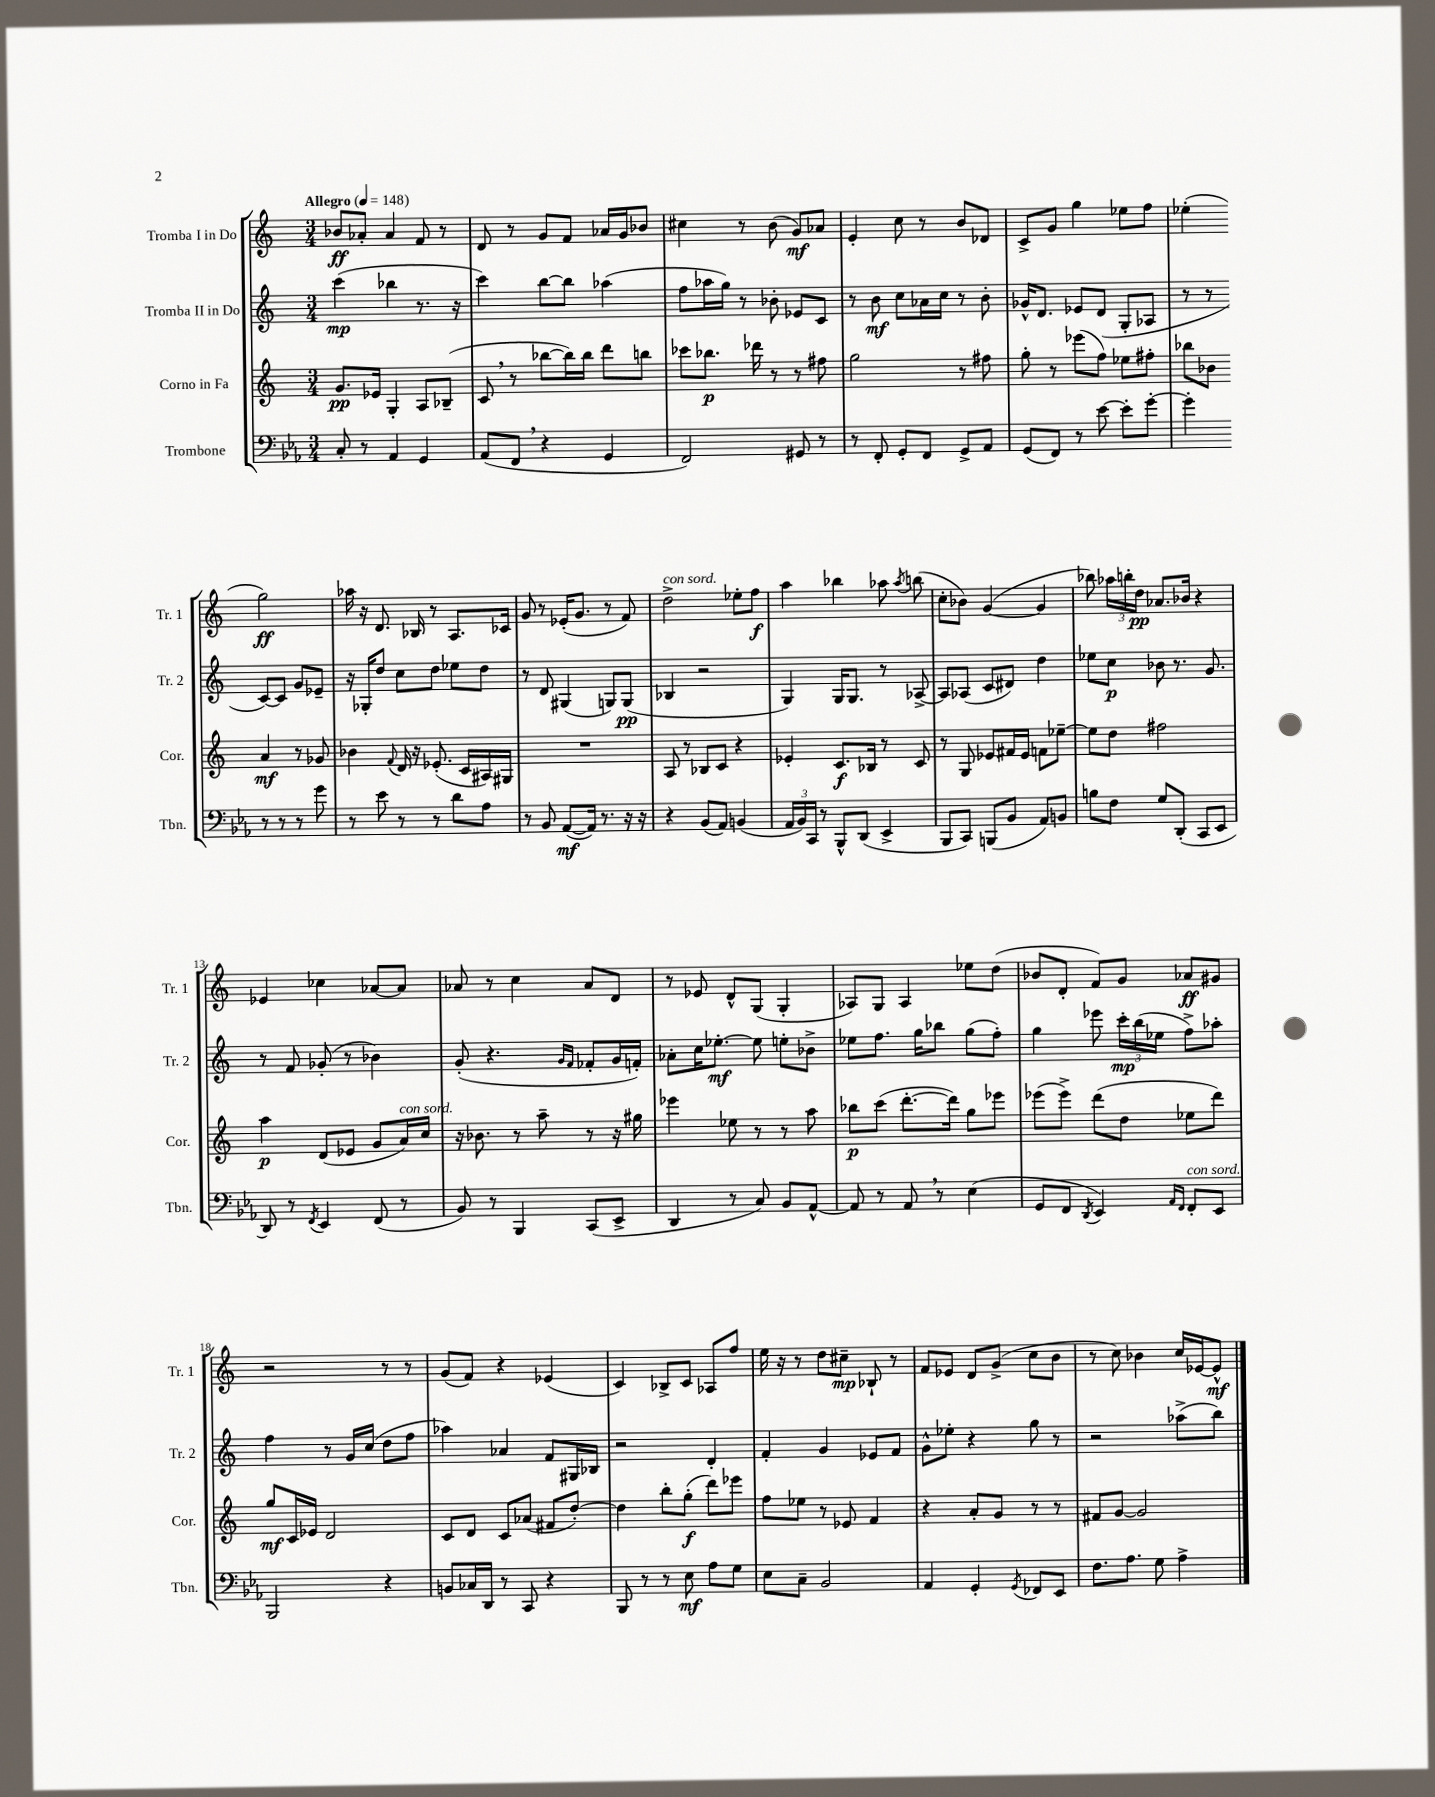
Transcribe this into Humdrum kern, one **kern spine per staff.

**kern	**dynam	**kern	**dynam	**kern	**dynam	**kern	**dynam
*part4	*part4	*part3	*part3	*part2	*part2	*part1	*part1
*staff4	*staff4	*staff3	*staff3	*staff2	*staff2	*staff1	*staff1
*I"Trombone	*	*I"Corno in Fa	*	*I"Tromba II in Do	*	*I"Tromba I in Do	*
*I'Tbn.	*	*I'Cor.	*	*I'Tr. 2	*	*I'Tr. 1	*
*clefF4	*	*clefG2	*	*clefG2	*	*clefG2	*
*k[b-e-a-]	*	*k[]	*	*k[]	*	*k[]	*
*M3/4	*	*M3/4	*	*M3/4	*	*M3/4	*
*MM148	*	*MM148	*	*MM148	*	*MM148	*
=1	=1	=1	=1	=1	=1	=1	=1
!	!	!	!	!	!	!LO:TX:a:B:t=Allegro	!
8C'/	.	8.g/L	pp	(4ccc\	mp	8b-X/L	ff
8r	.	.	.	.	.	8a-X'/J	.
.	.	16e-X/Jk	.	.	.	.	.
4AA-/	.	4G'/	.	4bb-X\	.	4a-/	.
4GG/	.	8A/L	.	8.r	.	8f/	.
.	.	(8B-X~/J	.	.	.	8r	.
.	.	.	.	16r	.	.	.
=2	=2	=2	=2	=2	=2	=2	=2
(8AA-/L	.	8c,/	.	4ccc\)	.	8d/	.
8FF,/J	.	8r	.	.	.	8r	.
4r	.	[8bb-X\L	.	[8bb\L	.	8g/L	.
.	.	16bb-\L])	.	8bb\J]	.	8f/J	.
.	.	16bb-\JJ	.	.	.	.	.
4GG/	.	8ddd\L	.	(4aa-X\	.	16a-X/LL	.
.	.	.	.	.	.	16g/J	.
.	.	8bbn\J	.	.	.	8b-X/J	.
=3	=3	=3	=3	=3	=3	=3	=3
2FF/)	.	8ccc-X\L	.	8ff\L	.	4cc#X\	.
.	.	8.bb-X\J	p	16aa-X\L	.	.	.
.	.	.	.	16gg\JJ)	.	.	.
.	.	.	.	8r	.	8r	.
.	.	16ddd-X\	.	.	.	.	.
.	.	8r	.	8b-X'\	.	(8b\	.
8GG#X/	.	8r	.	8e-X/L	.	8g/L)	mf
8r	.	8ff#X\	.	8c/J	.	8a-X/J	.
=4	=4	=4	=4	=4	=4	=4	=4
8r	.	2gg\	.	8r	.	4e'/	.
8FF'/	.	.	.	8b\	mf	.	.
8GG'/L	.	.	.	8cc\L	.	8cc\	.
8FF/J	.	.	.	16a-X\L	.	8r	.
.	.	.	.	16cc\JJ	.	.	.
8GG^/L	.	8r	.	8r	.	8b/L	.
8AA-/J	.	8ff#X\	.	8b'\	.	8d-X/J	.
=5	=5	=5	=5	=5	=5	=5	=5
(8GG/L	.	8gg'\	.	16g-X^^/KL	.	8c^/L	.
.	.	.	.	8.d/J	.	.	.
8FF/J)	.	8r	.	.	.	8g/J	.
8r	.	(8eee-X\L	.	8e-X/L	.	4gg\	.
[8e-\	.	8ff\J)	.	(8d/J	.	.	.
8e-'\L]	.	8ee-X\L	.	8G'/L	.	8ee-X\L	.
[8g'\J	.	8ff#X'\J	.	8A-X/J	.	8ff\J	.
=6	=6	=6	=6	=6	=6	=6	=6
4g'\]	.	8bb-X\L	.	8r	.	(4ee-X'\	.
.	.	8b-X\J	.	8r	.	.	.
8r	.	4a/	mf	[8c/L)	.	2gg\)	ff
8r	.	.	.	8c/J]	.	.	.
8r	.	8r	.	8g/L	.	.	.
8g\	.	8g-X/	.	8e-X~/J	.	.	.
!!LO:LB:g=z
=7	=7	=7	=7	=7	=7	=7	=7
8r	.	4b-X\	.	16r	.	16aa-X\	.
.	.	.	.	16G-X'/KL	.	16r	.
8e-\	.	.	.	8dd/J	.	8.d/	.
.	.	8qqf/	.	.	.	.	.
8r	.	16d/	.	8cc\L	.	.	.
.	.	16r	.	.	.	16B-X/	.
8r	.	(8.e-X'/	.	8dd\J	.	8r	.
8d\L	.	.	.	8ee-X\L	.	8.A/L	.
.	.	16c/LL	.	.	.	.	.
8A-\J	.	16A#X/)	.	8dd\J	.	.	.
.	.	16G#X/JJ	.	.	.	16c-X/Jk	.
=8	=8	=8	=8	=8	=8	=8	=8
8r	.	2.r	.	8r	.	8g/	.
8BB-/	.	.	.	8d/	.	8r	.
([8AA-/L	mf	.	.	(4G#X/	.	(16e-X'/KL	.
.	.	.	.	.	.	8.g/J	.
16AA-/Jk])	.	.	.	.	.	.	.
8.r	.	.	.	.	.	.	.
.	.	.	.	8Gn/L)	.	8r	.
16r	.	.	.	(8G/J	pp	8f/)	.
16r	.	.	.	.	.	.	.
=9	=9	=9	=9	=9	=9	=9	=9
!	!	!	!	!	!	!LO:TX:a:i:t=con sord.	!
4r	.	8A/	.	4B-X/	.	2dd^\	.
.	.	8r	.	.	.	.	.
(8BB-/L	.	8B-X/L	.	2r	.	.	.
8AA-/J)	.	8c/J	.	.	.	.	.
(4BBn/	.	4r	.	.	.	8ee-X'\L	.
.	.	.	.	.	.	8ff\J	f
=10	=10	=10	=10	=10	=10	=10	=10
24AA-/LL	.	4e-X'/	.	4G/)	.	4aa\	.
24BB-/)	.	.	.	.	.	.	.
24CC/JJ	.	.	.	.	.	.	.
8r	.	.	.	.	.	.	.
8BBB-^^/L	.	8.c/L	f	16G/KL	.	4bb-X\	.
.	.	.	.	8.G/J	.	.	.
(8DD/J	.	.	.	.	.	.	.
.	.	16B-X/Jk	.	.	.	.	.
4EE-^/	.	8r	.	8r	.	8aa-X\	.
.	.	.	.	.	.	8qaa-/	.
.	.	8c/	.	[8A-X^/	.	(8bbn\	.
=11	=11	=11	=11	=11	=11	=11	=11
8BBB-/L	.	8r	.	8A-/L]	.	8cc'\L	.
8CC/J)	.	8G/	.	(8A-X/J	.	8b-X\J)	.
(8BBBn/L	.	8e-X/L	.	8c/L	.	([4g/	.
8BB-/J	.	16f#X/L	.	8d#X/J)	.	.	.
.	.	16e-/JJ	.	.	.	.	.
8AA-/L)	.	8fn\L	.	4dd\	.	4g/]	.
8BBn/J	.	[8ee-X~\J	.	.	.	.	.
=12	=12	=12	=12	=12	=12	=12	=12
8Bn\L	.	8ee-\L]	.	8ee-X\L	.	8bb-X\)	.
8F\J	.	8dd\J	.	8cc\J	p	24aa-X\LL	.
.	.	.	.	.	.	24bbn'\	.
.	.	.	.	.	.	24dd\JJ	pp
8G/L	.	2ff#X\	.	8b-X\	.	8.a-X/L	.
(8DD'/J	.	.	.	8.r	.	.	.
.	.	.	.	.	.	16b-X/Jk	.
8CC/L	.	.	.	.	.	4r	.
.	.	.	.	8.g/	.	.	.
8EE-/J	.	.	.	.	.	.	.
!!LO:LB:g=z
=13	=13	=13	=13	=13	=13	=13	=13
8DD/)	.	4aa\	p	8r	.	4e-X/	.
8r	.	.	.	8f/	.	.	.
8qFF/	.	.	.	.	.	.	.
4EE-/	.	(8d/L	.	(8g-X'/	.	4cc-X\	.
.	.	8e-X/J	.	8r	.	.	.
(8FF/	.	8g/L	.	4b-X\)	.	[8a-X/L	.
!	!	!LO:TX:a:i:t=con sord.	!	!	!	!	!
8r	.	16a/L)	.	.	.	8a-/J]	.
.	.	16cc/JJ	.	.	.	.	.
=14	=14	=14	=14	=14	=14	=14	=14
8BB-/)	.	16r	.	(8g'/	.	8a-X/	.
.	.	8.b-X\	.	.	.	.	.
8r	.	.	.	4.r	.	8r	.
4BBB-/	.	8r	.	.	.	4cc\	.
.	.	8aa~\	.	.	.	.	.
.	.	.	.	16qqg/LL	.	.	.
.	.	.	.	16qqf/JJ	.	.	.
(8CC/L	.	8r	.	8f-X'/L	.	8a-/L	.
8EE-^/J	.	16r	.	16g/L	.	8d/J	.
.	.	16gg#X\	.	16fn'/JJ)	.	.	.
=15	=15	=15	=15	=15	=15	=15	=15
4DD/	.	4eee-X\	.	8a-X'\L	.	8r	.
.	.	.	.	16cc\K	.	8e-X/	.
.	.	.	.	[8.ee-X'\J	mf	.	.
8r	.	8ee-X\	.	.	.	8d^^/L	.
8C/)	.	8r	.	8ee-\]	.	(8G/J	.
8BB-/L	.	8r	.	8een'\L	.	4G'/	.
[8AA-^^/J	.	8aa\	.	8b-X^\J	.	.	.
=16	=16	=16	=16	=16	=16	=16	=16
8AA-/]	.	8bb-X\L	p	8ee-X\L	.	8A-X/L)	.
8r	.	(8ccc\J	.	8.ff\J	.	8G/J	.
8AA-,/	.	[8.ddd'\L	.	.	.	4A-/	.
.	.	.	.	16gg\KL	.	.	.
8r	.	.	.	8bb-X\J	.	.	.
.	.	16ddd\Jk])	.	.	.	.	.
(4E-\	.	8gg\L	.	(8gg\L	.	8ee-X\L	.
.	.	8eee-X\J	.	8ff'\J)	.	(8dd\J	.
=17	=17	=17	=17	=17	=17	=17	=17
8GG/L	.	(8eee-X\L	.	4gg\	.	8b-X/L	.
8FF/J	.	8eee-^\J)	.	.	.	8d'/J	.
8qDD/	.	.	.	.	.	.	.
4EE-/)	.	(8ddd\L	.	8eee-X\	.	8f/L)	.
.	.	8dd\J	.	24ccc'\LL	mp	8g/J	.
.	.	.	.	(24bb\	.	.	.
.	.	.	.	24ee-X\JJ	.	.	.
16qqAA-/LL	.	.	.	.	.	.	.
16qqFF/JJ	.	.	.	.	.	.	.
!LO:TX:a:i:t=con sord.	!	!	!	!	!	!	!
8FF'/L	.	8ee-X\L	.	8ff^\L)	.	8a-X/L	ff
8EE-/J	.	8ddd\J)	.	8aa-X'\J	.	8g#X/J	.
!!LO:LB:g=z
=18	=18	=18	=18	=18	=18	=18	=18
2BBB-/	.	8gg/L	mf	4ff\	.	2r	.
.	.	16c/L	.	.	.	.	.
.	.	16e-X/JJ	.	.	.	.	.
.	.	2d/	.	8r	.	.	.
.	.	.	.	16g/LL	.	.	.
.	.	.	.	(16cc/JJ	.	.	.
4r	.	.	.	8dd\L	.	8r	.
.	.	.	.	8ff\J	.	8r	.
=19	=19	=19	=19	=19	=19	=19	=19
8BBn/L	.	8c/L	.	4aa-X\)	.	(8g/L	.
16C-X/L	.	8d/J	.	.	.	8f/J)	.
16DD/JJ	.	.	.	.	.	.	.
8r	.	8c/L	.	4a-X/	.	4r	.
8CC/	.	(8a-X/J	.	.	.	.	.
4r	.	8f#X/L	.	8f/L	.	(4e-X/	.
.	.	[8dd'/J)	.	16G#X/L	.	.	.
.	.	.	.	16B-X/JJ	.	.	.
=20	=20	=20	=20	=20	=20	=20	=20
8BBB-/	.	4dd\]	.	2r	.	4c/)	.
8r	.	.	.	.	.	.	.
8r	.	8bb'\L	.	.	.	8B-X^/L	.
8E-\	mf	(8gg'\J	f	.	.	8c/J	.
8A-\L	.	8ddd\L)	.	4d'/	.	8A-X/L	.
8G\J	.	8eee-X\J	.	.	.	8ff/J	.
=21	=21	=21	=21	=21	=21	=21	=21
8E-\L	.	8ff\L	.	4f'/	.	16ee\	.
.	.	.	.	.	.	16r	.
8C~\J	.	8ee-X\J	.	.	.	8r	.
2BB-/	.	8r	.	4g/	.	8dd\L	.
.	.	8e-X/	.	.	.	8cc#X~\J	mp
.	.	4f/	.	8e-X/L	.	8B-X`/	.
.	.	.	.	8f/J	.	8r	.
=22	=22	=22	=22	=22	=22	=22	=22
4AA-/	.	4r	.	8g^^\L	.	8f/L	.
.	.	.	.	8ee-X'\J	.	8e-X/J	.
4GG'/	.	8a'/L	.	4r	.	8d/L	.
.	.	8g/J	.	.	.	(8g^/J	.
8qGG/	.	.	.	.	.	.	.
8FF-X/L	.	8r	.	8gg\	.	8cc\L	.
8EE-/J	.	8r	.	8r	.	8b\J	.
=23	=23	=23	=23	=23	=23	=23	=23
8.F\L	.	8f#X/L	.	2r	.	8r	.
.	.	[8g/J	.	.	.	8cc\)	.
8.A-\J	.	.	.	.	.	.	.
.	.	2g/]	.	.	.	4b-X\	.
8G\	.	.	.	.	.	.	.
4A-^\	.	.	.	(8aa-X^\L	.	16cc/LL	.
.	.	.	.	.	.	[16e-X/J	.
.	.	.	.	8bb\J)	.	8e-^^/J]	mf
==	==	==	==	==	==	==	==
*-	*-	*-	*-	*-	*-	*-	*-
